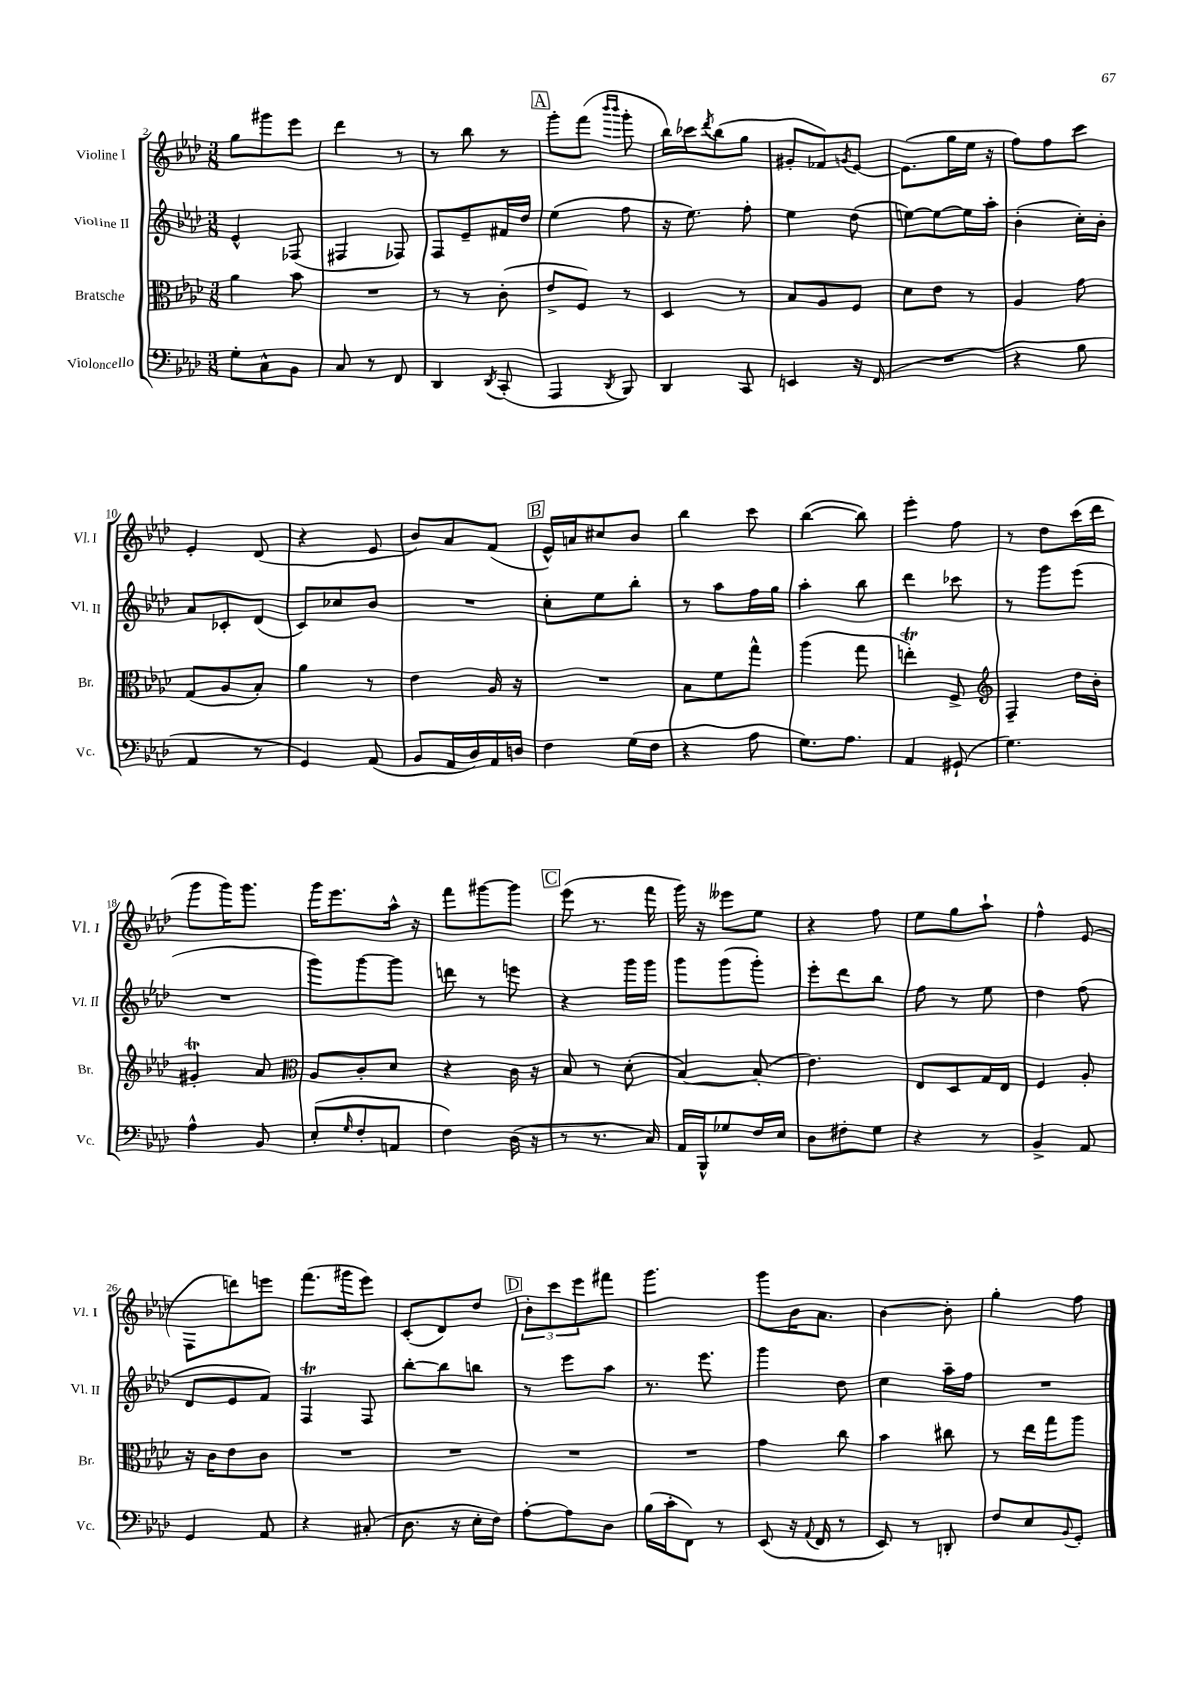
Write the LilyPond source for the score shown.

<<
\new StaffGroup <<
\new Staff = "s0" \with { instrumentName = "Violine I" shortInstrumentName = "Vl. I" } {
    \clef treble \key aes \major \numericTimeSignature \time 3/8
    g''8 gis'''8 ees'''8 |
    des'''4 r8 |
    r8 bes''8 r8 |
    \mark \markup { \box "A" } g'''8-. f'''8( \grace { bes'''16 bes'''16 } g'''8-. |
    bes''16) ces'''16 \acciaccatura { des'''8 } bes''8( g''8 |
    gis'8-. fes'8) \acciaccatura { g'8 } ees'8~ |
    ees'8.( g''16 ees''16 r16 |
    f''8) f''8 c'''8 |
    ees'4-. des'8( |
    r4 ees'8 |
    bes'8) aes'8 f'8( |
    \mark \markup { \box "B" } ees'16-^) a'16 cis''8 bes'8 |
    bes''4 c'''8 |
    bes''4~( bes''8) |
    ees'''4-. f''8 |
    r8 des''8 c'''16( des'''16 |
    g'''8 g'''16) g'''8. |
    g'''16 ees'''8. aes''16-^ r16 |
    f'''8 gis'''8~ gis'''8 |
    \mark \markup { \box "C" } ees'''8( r8. f'''16 |
    g'''16) r16 eeses'''8 ees''8 |
    r4 f''8 |
    ees''8 g''8 aes''8-! |
    f''4-^ ees'8( |
    f8 d'''8) e'''8 |
    f'''8.( gis'''16 ees'''8) |
    c'8-.( des'8) des''8 |
    \mark \markup { \box "D" } \tuplet 3/2 { bes'8-. c'''8 ees'''8 } fis'''8 |
    g'''4. |
    g'''8 bes'16 aes'8. |
    bes'4~ bes'8-. |
    g''4-. f''8 \bar "|." |
}
\new Staff = "s1" \with { instrumentName = "Violine II" shortInstrumentName = "Vl. II" } {
    \clef treble \key aes \major \numericTimeSignature \time 3/8
    ees'4-^ fes8( |
    fis4 fes8) |
    f8 ees'8-- fis'16 des''16 |
    \mark \markup { \box "A" } ees''4( f''8 |
    r16 ees''8.) f''8-. |
    ees''4 des''8( |
    e''8~) e''8~ e''16 aes''16-. |
    bes'4-.( c''16-.) bes'16-. |
    aes'8 ces'8-. des'8( |
    c'8) ces''8 bes'8 |
    R4. |
    \mark \markup { \box "B" } c''8-. ees''8 bes''8-. |
    r8 aes''8 f''16 g''16 |
    aes''4-. bes''8 |
    des'''4 ces'''8 |
    r8 g'''8 ees'''8( |
    R4. |
    g'''8) g'''8~ g'''8 |
    d'''8 r8 e'''8 |
    \mark \markup { \box "C" } r4 g'''16 g'''16 |
    g'''8 g'''8( g'''8-.) |
    ees'''8-. des'''8 bes''8 |
    f''8 r8 ees''8 |
    des''4 f''8( |
    des'8 ees'8 f'8) |
    f4\trill f8 |
    bes''8~-. bes''8 b''8 |
    \mark \markup { \box "D" } r8 ees'''8 aes''8 |
    r8. ees'''8. |
    g'''4 des''8 |
    c''4 aes''16-- f''16 |
    R4. \bar "|." |
}
\new Staff = "s2" \with { instrumentName = "Bratsche" shortInstrumentName = "Br." } {
    \clef alto \key aes \major \numericTimeSignature \time 3/8
    aes'4 bes'8 |
    R4. |
    r8 r8 c'8-.( |
    \mark \markup { \box "A" } ees'8-> f8) r8 |
    des4 r8 |
    bes8 aes8 f8 |
    des'8 ees'8 r8 |
    aes4 g'8 |
    g8( aes8 bes8-.) |
    aes'4 r8 |
    ees'4 aes16 r16 |
    \mark \markup { \box "B" } R4. |
    bes8 f'8 g''8-^ |
    aes''4( g''8 |
    e''4-.\trill) f8-> |
    \clef treble f4-- des''16 bes'16-. |
    gis'4-.\trill aes'8 |
    \clef alto aes8 c'8-. des'8 |
    r4 c'16 r16 |
    \mark \markup { \box "C" } bes8 r8 des'8-.( |
    bes4~) bes8-.( |
    ees'4.) |
    ees8 des8 g16 ees16 |
    f4 aes8-. |
    r16 c'16 ees'8 c'8 |
    R4. |
    R4. |
    \mark \markup { \box "D" } R4. |
    R4. |
    g'4 c''8 |
    bes'4 cis''8 |
    r8 ees''16 g''16 aes''8 \bar "|." |
}
\new Staff = "s3" \with { instrumentName = "Violoncello" shortInstrumentName = "Vc." } {
    \clef bass \key aes \major \numericTimeSignature \time 3/8
    g8-. c8-^ bes,8 |
    c8 r8 f,8 |
    des,4 \acciaccatura { des,8 } c,8-.( |
    \mark \markup { \box "A" } aes,,4 \acciaccatura { des,8 } bes,,8) |
    des,4 c,8 |
    e,4 r16 f,16( |
    R4. |
    r4 bes8 |
    aes,4 r8 |
    g,4) aes,8( |
    bes,8 aes,16 des16) aes,16 d16 |
    \mark \markup { \box "B" } f4 g16( f16 |
    r4 aes8 |
    g8.) aes8. |
    aes,4 gis,8-!( |
    g4.) |
    aes4-^ bes,8 |
    ees8-.( \grace { g16 } f8-. a,8 |
    f4) des16( r16 |
    \mark \markup { \box "C" } r8 r8. c16) |
    aes,16 bes,,16-^ ges8 f16 ees16 |
    des8 fis8-. g8 |
    r4 r8 |
    bes,4-> aes,8 |
    g,4 aes,8 |
    r4 cis8-.( |
    des8. r16 ees16-. f16) |
    \mark \markup { \box "D" } aes8~-. aes8 des8 |
    bes16( c'16-. f,8) r8 |
    ees,8( r16 \appoggiatura { aes,8 } f,16 r8 |
    ees,8) r8 d,8-. |
    f8 ees8 \appoggiatura { bes,8 } g,8-. \bar "|." |
}
>>
>>
\layout { \context { \Score currentBarNumber = #2 } }
